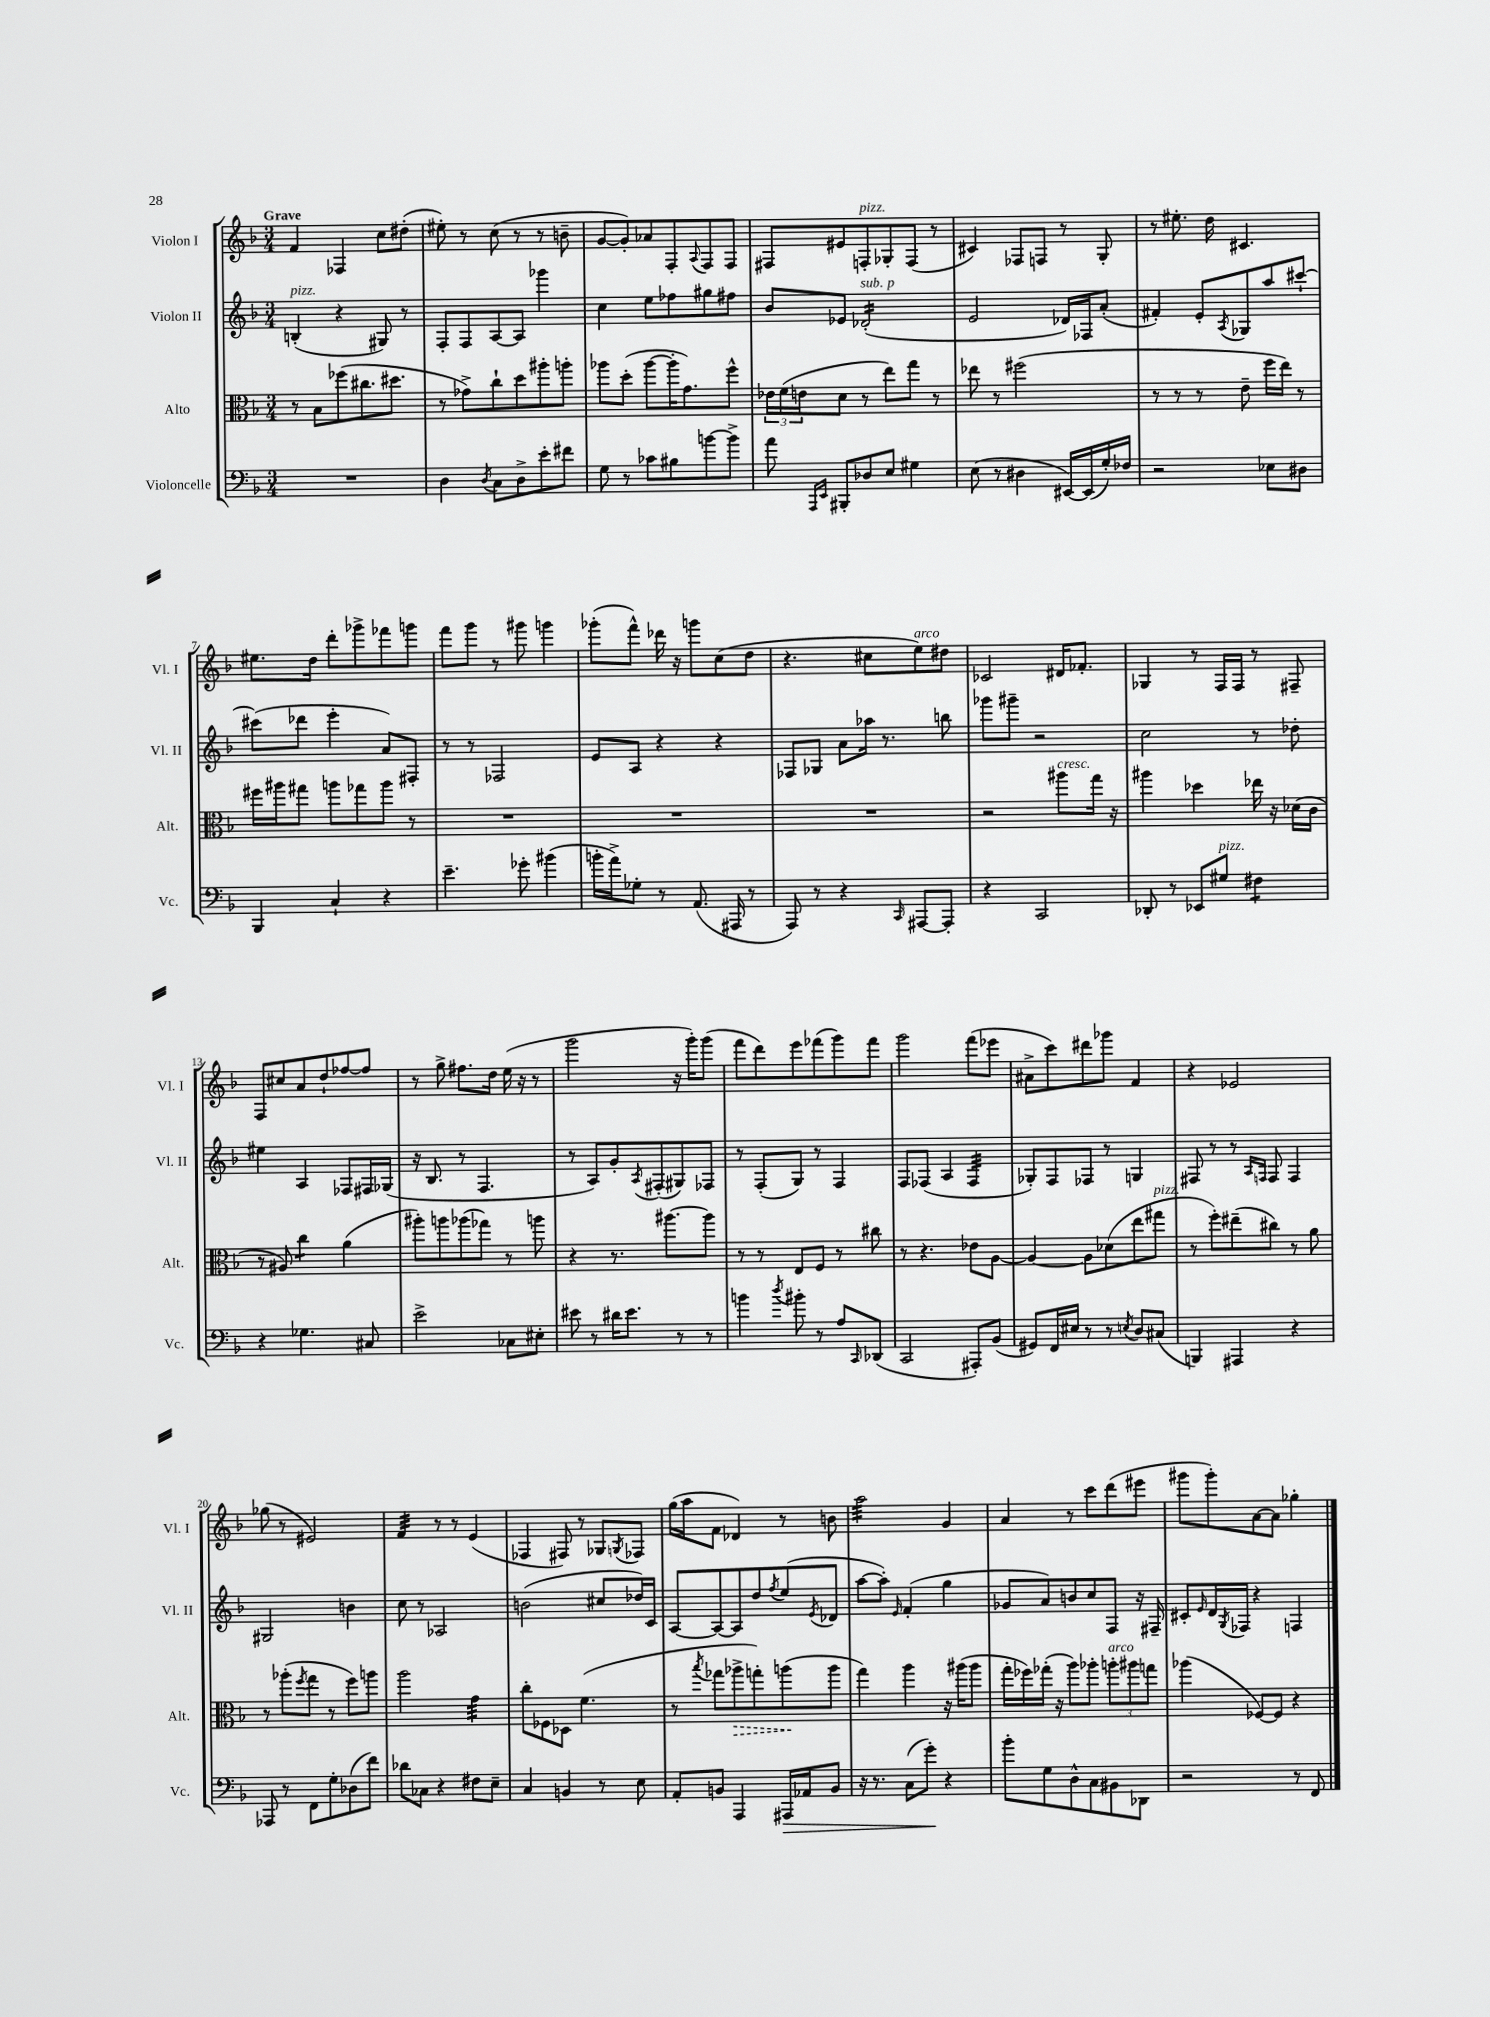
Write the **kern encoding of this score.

**kern	**kern	**kern	**kern
*staff4	*staff3	*staff2	*staff1
*clefF4	*clefC3	*clefG2	*clefG2
*k[b-]	*k[b-]	*k[b-]	*k[b-]
*M3/4	*M3/4	*M3/4	*M3/4
2.r	8r	(4B'	4f
.	8B-	.	.
.	(8ff-	4r	4F-
.	8.cc#	.	.
.	.	8G#)	8cc
.	8.dd#	.	.
.	.	8r	(8dd#'
=	=	=	=
4D	8r	8F'	8ee#')
.	8g-^)	8F	8r
8qD	.	.	.
8C	8cc`	[8A	(8cc
8D^	8dd	8A]	8r
8e'	8aa#'	4ggg-	8r
8f#	8aa'	.	8b~
=	=	=	=
8G	8aa-	4cc	[8g
8r	(8dd'	.	8g'])
8c-	[8aa-	8ee	8a-
8B#	16aa-']	8ff-	8F'
.	8.g)	.	.
.	.	.	8qqA
[8b	.	8gg#	8F
8b^]	8ff^^	8ff#	8F
=	=	=	=
8a	24e-	8b-	8F#
.	(24f	.	.
.	24e	.	.
16qqAAA	.	.	.
16qqEE	.	.	.
8BBB#'	8d	8e-	8e#
8D-	8r	(2d-'	8F'
8E	8ee)	.	8G-'
4G#	8gg	.	(8F
.	8r	.	8r
=	=	=	=
(8E	8ee-	2e	4c#)
8r	8r	.	.
4D#	(2ff#	.	8F-
.	.	.	8F
[16EE#)	.	16d-)	8r
(16EE#]	.	16F-	.
16G')	.	(8a'	8G'
16F-	.	.	.
=	=	=	=
2r	8r	4f#')	8r
.	8r	.	8.ee#'
.	8r	8e'	.
.	.	.	16dd
.	.	8qA	.
.	8e~	8G-	4.c#
8E-	16ff	8aa	.
.	16ee)	.	.
8D#	8r	[8ccc#`	.
=	=	=	=
4BBB-	16ff#	(8ccc#]	8.ee#
.	16aa#	.	.
.	8gg#	8ddd-	.
.	.	.	16dd
4C`	8aa	4eee'	8ddd'
.	8gg-	.	8ggg-^
4r	8aa	8a)	8fff-
.	8r	8F#'	8ggg
=	=	=	=
4.e~	2.r	8r	8fff
.	.	8r	8ggg
.	.	2F-	8r
8g-'	.	.	8ggg#
(4b#	.	.	4ggg
=	=	=	=
16b'	2.r	8e	(8ggg-'
16a^)	.	.	.
8G-'	.	8A	8fff^^)
8r	.	4r	16ddd-
.	.	.	16r
(8.AA	.	.	8ggg
.	.	4r	(8cc
16AAA#	.	.	.
8r	.	.	8dd
=	=	=	=
8AAA)	2.r	8F-	4.r
8r	.	8G-	.
4r	.	8a	.
.	.	16aa-	8cc#
.	.	8.r	.
16qqCC	.	.	.
[8AAA#	.	.	8ee)
8AAA#']	.	8bb	8dd#
=	=	=	=
4r	2r	8ggg-	2c-
.	.	8ggg#~	.
2CC	.	2r	.
.	8aa#	.	16d#
.	.	.	8.f-'
.	16gg	.	.
.	16r	.	.
=	=	=	=
8DD-'	4aa#	2cc	4G-
8r	.	.	.
8EE-	4dd-	.	8r
8G#	.	.	16F
.	.	.	16F
4F#	16ee-	8r	8r
.	16r	.	.
.	(16d-	8dd-'	8F#~
.	16c	.	.
=	=	=	=
4r	8r	4ee#	8F
.	8A#)	.	8cc#
4.G-	4cc	4A	8a
.	.	.	8dd`
.	(4a	8F-	[8ff-
8C#	.	16F#	8ff-]
.	.	(16G-	.
=	=	=	=
2e^	8aa#')	16r	8r
.	.	8.B-	.
.	8aa	.	8gg^
.	(8aa-	8r	8.ff#
.	8gg-)	4.F	.
.	.	.	16dd
8C-	8r	.	(16ee
.	.	.	16r
8E#'	8aa	.	8r
=	=	=	=
8e#	4r	8r	2ggg
8r	.	8A)	.
16d#	8.r	8g'	.
8.e#	.	.	.
.	.	8qA	.
.	.	(8F#'	.
.	[8.aa#	.	.
8r	.	8G#)	16r
.	.	.	16ggg')
8r	8aa#]	8F-	(8ggg
=	=	=	=
4b	8r	8r	8fff
.	8r	(8F'	8ddd)
8qdd	.	.	.
8b#'	8E	8G)	8eee
8r	8F	8r	(8fff-
8A	8r	4F	8ggg)
16qqCC	.	.	.
(8DD-	8cc#	.	8fff-
=	=	=	=
2CC	8r	8F	2ggg
.	4.r	(8F-	.
.	.	4A	.
8AAA#')	8e-	4F-	(8fff
(8BB-	[8A	.	8eee-
=	=	=	=
8GG#)	4A_	8G-')	8a#^
16FF	.	8F	8ccc)
16E#	.	.	.
8r	8A]	8F-	8ddd#
8r	(8d-	8r	8ggg-
8qE	.	.	.
8D	8ee	4G	4f
(8C#	8gg#	.	.
=	=	=	=
4BBB)	8r	8F#	4r
.	8ff')	8r	.
4AAA#	(8ee#~	8r	2e-
.	.	16qqA	.
.	.	16qqF	.
.	8cc#)	8F	.
4r	8r	4F	.
.	8a	.	.
=	=	=	=
8AAA-	8r	2G#	(8gg-
8r	(8aa-'	.	8r
.	8qff	.	.
8FF	8gg	.	2e#)
8G'	8r	.	.
(8D-	8ff)	4b	.
8f)	8aa	.	.
=	=	=	=
8d-	2aa	8cc	4f
8C-	.	8r	.
4r	.	2A-	8r
.	.	.	8r
8F#	4g	.	(4e
8E~	.	.	.
=	=	=	=
4C	8cc'	(2b	4F-
.	8F-	.	.
4BB	8D-	.	8F#)
.	(4.f	.	8r
8r	.	8cc#	8G-
.	.	.	8qG
8E	.	16dd-)	8F-
.	.	16c	.
=	=	=	=
8AA'	8r	[8A	(16gg
.	.	.	16aa
.	8qbb-	.	.
8BB	8gg-	8A_	8f
4AAA	8aa-^	8A]	4d-)
.	8gg')	8dd	.
.	.	8qff	.
16AAA#	(8aa	(8ee	8r
16AA-	.	.	.
.	.	8qe	.
8BB	8aa	8d-	8b
=	=	=	=
16r	4gg)	[8aa	2aa
8.r	.	.	.
.	.	8aa'])	.
.	.	16qqe	.
(8C	4aa	(4f'	.
8g')	.	.	.
4r	16r	4gg	4g
.	(16aa#	.	.
.	8aa#	.	.
=	=	=	=
8b-'	16gg'	8g-	4a
.	16ff-)	.	.
8G	(16gg-'	8a)	.
.	16r	.	.
8D^^	8aa)	8b	8r
8C	8aa-'	8cc	8ccc
8BB#	12aa'	8F	(8ddd
.	12aa#	.	.
8DD-	.	16r	8eee#
.	12gg	.	.
.	.	16F#~	.
=	=	=	=
2r	(4aa-	8c#'	8ggg#
.	.	16qqe	.
.	.	16d	8ggg#')
.	.	8qG	.
.	.	16F-	.
.	[8F-)	4r	[8a
.	8F-]	.	8a]
8r	4r	4F	4gg-'
8FF	.	.	.
==	==	==	==
*-	*-	*-	*-
